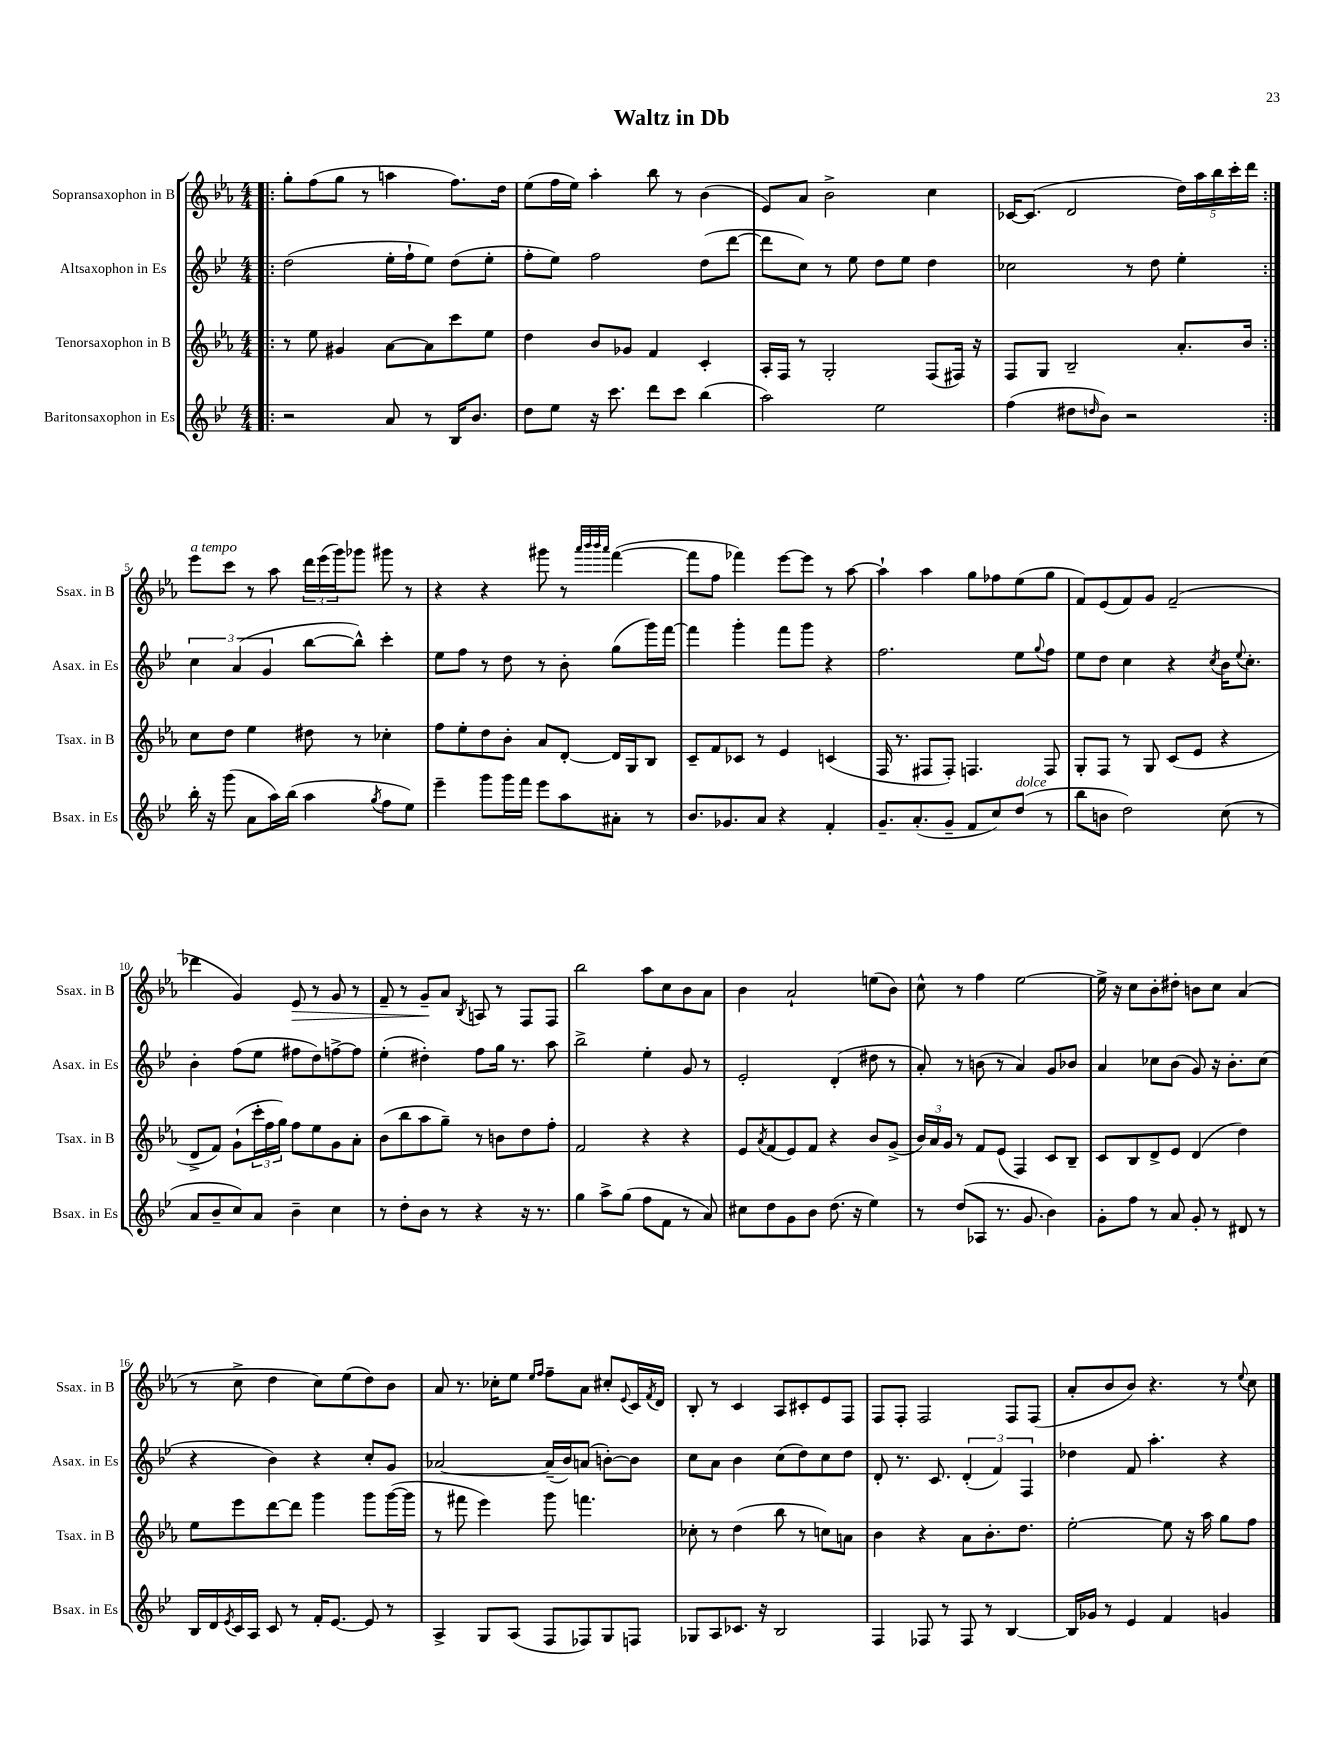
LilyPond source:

\header { title = "Waltz in Db" }
<<
\new StaffGroup <<
\new Staff = "s0" \with { instrumentName = "Sopransaxophon in B" shortInstrumentName = "Ssax. in B" } {
    \clef treble \key ees \major \numericTimeSignature \time 4/4
    \repeat volta 2 { \bar ".|:" g''8-. f''8( g''8 r8 a''4 f''8.) d''16 |
    ees''8( f''16 ees''16) aes''4-. bes''8 r8 bes'4( |
    ees'8) aes'8 bes'2-> c''4 |
    ces'16~ ces'8.( d'2 \tuplet 5/4 { d''16) aes''16 bes''16 c'''16-. d'''16 } | }
    ees'''8^\markup { \italic "a tempo" } c'''8 r8 aes''8 \tuplet 3/2 { d'''16 ees'''16( g'''16) } ges'''8 gis'''8 r8 |
    r4 r4 gis'''8 r8 \grace { aes'''32 bes'''32 bes'''32 aes'''32 } f'''4~( |
    f'''8 f''8 fes'''4) ees'''8~ ees'''8 r8 aes''8~ |
    aes''4-! aes''4 g''8 fes''8 ees''8( g''8 |
    f'8) ees'8( f'8) g'8 f'2--( |
    des'''4 g'4) ees'8\> r8 g'8 r8 |
    f'8-- r8 g'8--\! aes'8 \acciaccatura { bes8 } a8 r8 f8 f8 |
    bes''2 aes''8 c''8 bes'8 aes'8 |
    bes'4 aes'2-! e''8( bes'8) |
    c''8-^ r8 f''4 ees''2~ |
    ees''16-> r16 c''8 bes'8-. dis''8-. b'8 c''8 aes'4( |
    r8 c''8-> d''4 c''8) ees''8( d''8) bes'8 |
    aes'8 r8. ces''16-. ees''8 \grace { ees''16 f''16 } f''8-- aes'8 cis''8-. \appoggiatura { ees'8 } c'16 \acciaccatura { f'8 } d'16 |
    bes8-. r8 c'4 aes8 cis'8-. ees'8 f8 |
    f8 f8-. f2 f8 f8( |
    aes'8-. bes'8 bes'8) r4. r8 \appoggiatura { ees''8 } c''8 \bar "|." |
}
\new Staff = "s1" \with { instrumentName = "Altsaxophon in Es" shortInstrumentName = "Asax. in Es" } {
    \clef treble \key bes \major \numericTimeSignature \time 4/4
    \repeat volta 2 { \bar ".|:" d''2( ees''16-. f''16-! ees''8) d''8( ees''8-. |
    f''8-. ees''8) f''2 d''8( d'''8~ |
    d'''8 c''8) r8 ees''8 d''8 ees''8 d''4 |
    ces''2 r8 d''8 ees''4-. | }
    \tuplet 3/2 { c''4 a'4( g'4 } bes''8~ bes''8-^) c'''4-. |
    ees''8 f''8 r8 d''8 r8 bes'8-. g''8( g'''16) f'''16~ |
    f'''4 g'''4-. f'''8 g'''8 r4 |
    f''2. ees''8 \appoggiatura { g''8 } f''8 |
    ees''8 d''8 c''4 r4 \acciaccatura { c''8 } bes'16 \appoggiatura { ees''8 } c''8.-. |
    bes'4-. f''8( ees''8 fis''8 d''8) f''8~-> f''8 |
    ees''4-.( dis''4-.) f''8 g''16 r8. a''8 |
    bes''2-> ees''4-. g'8 r8 |
    ees'2-. d'4-.( dis''8 r8 |
    a'8-.) r8 b'8( r8 a'4) g'8 bes'8 |
    a'4 ces''8 bes'8( g'8) r16 bes'8.-. ces''8( |
    r4 bes'4) r4 c''8-. g'8 |
    aes'2~ aes'16--( bes'16) a'8( b'8~-.) b'8 |
    c''8 a'8 bes'4 c''8( d''8) c''8 d''8 |
    d'8-. r8. c'8. \tuplet 3/2 { d'4-.( f'4) f4 } |
    des''4 f'8 a''4.-. r4 \bar "|." |
}
\new Staff = "s2" \with { instrumentName = "Tenorsaxophon in B" shortInstrumentName = "Tsax. in B" } {
    \clef treble \key ees \major \numericTimeSignature \time 4/4
    \repeat volta 2 { \bar ".|:" r8 ees''8 gis'4 aes'8~ aes'8 c'''8 ees''8 |
    d''4 bes'8 ges'8 f'4 c'4-. |
    aes16-. f16 r8 g2-. f8( fis16) r16 |
    f8 g8 bes2-- aes'8.-. bes'16 | }
    c''8 d''8 ees''4 dis''8 r8 ces''4-. |
    f''8 ees''8-. d''8 bes'8-. aes'8 d'8~-. d'16 g16 bes8 |
    c'8-- f'8 ces'8 r8 ees'4 c'4( |
    f16 r8. fis8 fis8-.) f4. f8 |
    g8-. f8 r8 g8 c'8( ees'8 r4 |
    d'8-> f'8) g'8-!( \tuplet 3/2 { c'''16-. f''16 g''16) } f''8 ees''8 g'8 aes'8-. |
    bes'8( bes''8 aes''8 g''8--) r8 b'8 d''8 f''8-. |
    f'2 r4 r4 |
    ees'8 \acciaccatura { aes'8 } f'8( ees'8) f'8 r4 bes'8 g'8->( |
    \tuplet 3/2 { bes'16) aes'16 g'16 } r8 f'8 ees'8( f4) c'8 bes8-- |
    c'8 bes8 d'8-> ees'8 d'4( d''4) |
    ees''8 ees'''8 d'''8~ d'''8 g'''4 g'''8 g'''16~( g'''16 |
    r8 fis'''8 ees'''4) g'''8 f'''4. |
    ces''8-. r8 d''4( bes''8 r8 c''8) a'8 |
    bes'4 r4 aes'8 bes'8.-. d''8. |
    ees''2~-. ees''8 r16 aes''16 g''8 f''8 \bar "|." |
}
\new Staff = "s3" \with { instrumentName = "Baritonsaxophon in Es" shortInstrumentName = "Bsax. in Es" } {
    \clef treble \key bes \major \numericTimeSignature \time 4/4
    \repeat volta 2 { \bar ".|:" r2 a'8 r8 bes16 bes'8. |
    d''8 ees''8 r16 c'''8. d'''8 c'''8 bes''4( |
    a''2) ees''2 |
    f''4( dis''8 \grace { d''16 } bes'8) r2 | }
    bes''16-. r16 g'''8( a'8 a''16) bes''16( a''4 \acciaccatura { g''8 } f''8 ees''8) |
    ees'''4-- g'''8 g'''16 f'''16 ees'''8 a''8 ais'8-. r8 |
    bes'8. ges'8. a'8 r4 f'4-. |
    g'8.-- a'8.-.( g'8-- f'8 c''8) d''8^\markup { \italic "dolce" }( r8 |
    bes''8 b'8 d''2) c''8( r8 |
    a'8 bes'8-- c''8) a'8 bes'4-- c''4 |
    r8 d''8-. bes'8 r8 r4 r16 r8. |
    g''4 a''8-> g''8( f''8 f'8 r8 a'8) |
    cis''8 d''8 g'8 bes'8 d''8.( r16 ees''4) |
    r8 d''8( aes8 r8. g'8. bes'4) |
    g'8-. f''8 r8 a'8 g'8-. r8 dis'8 r8 |
    bes16 d'16 \acciaccatura { ees'8 } c'16 a16 c'8 r8 f'16-. ees'8.~ ees'8 r8 |
    a4-> g8 a8( f8 fes8) g8 f8 |
    ges8 a8 ces'8. r16 bes2 |
    f4 fes8 r8 fes8 r8 bes4~ |
    bes16 ges'16 r8 ees'4 f'4 g'4 \bar "|." |
}
>>
>>
